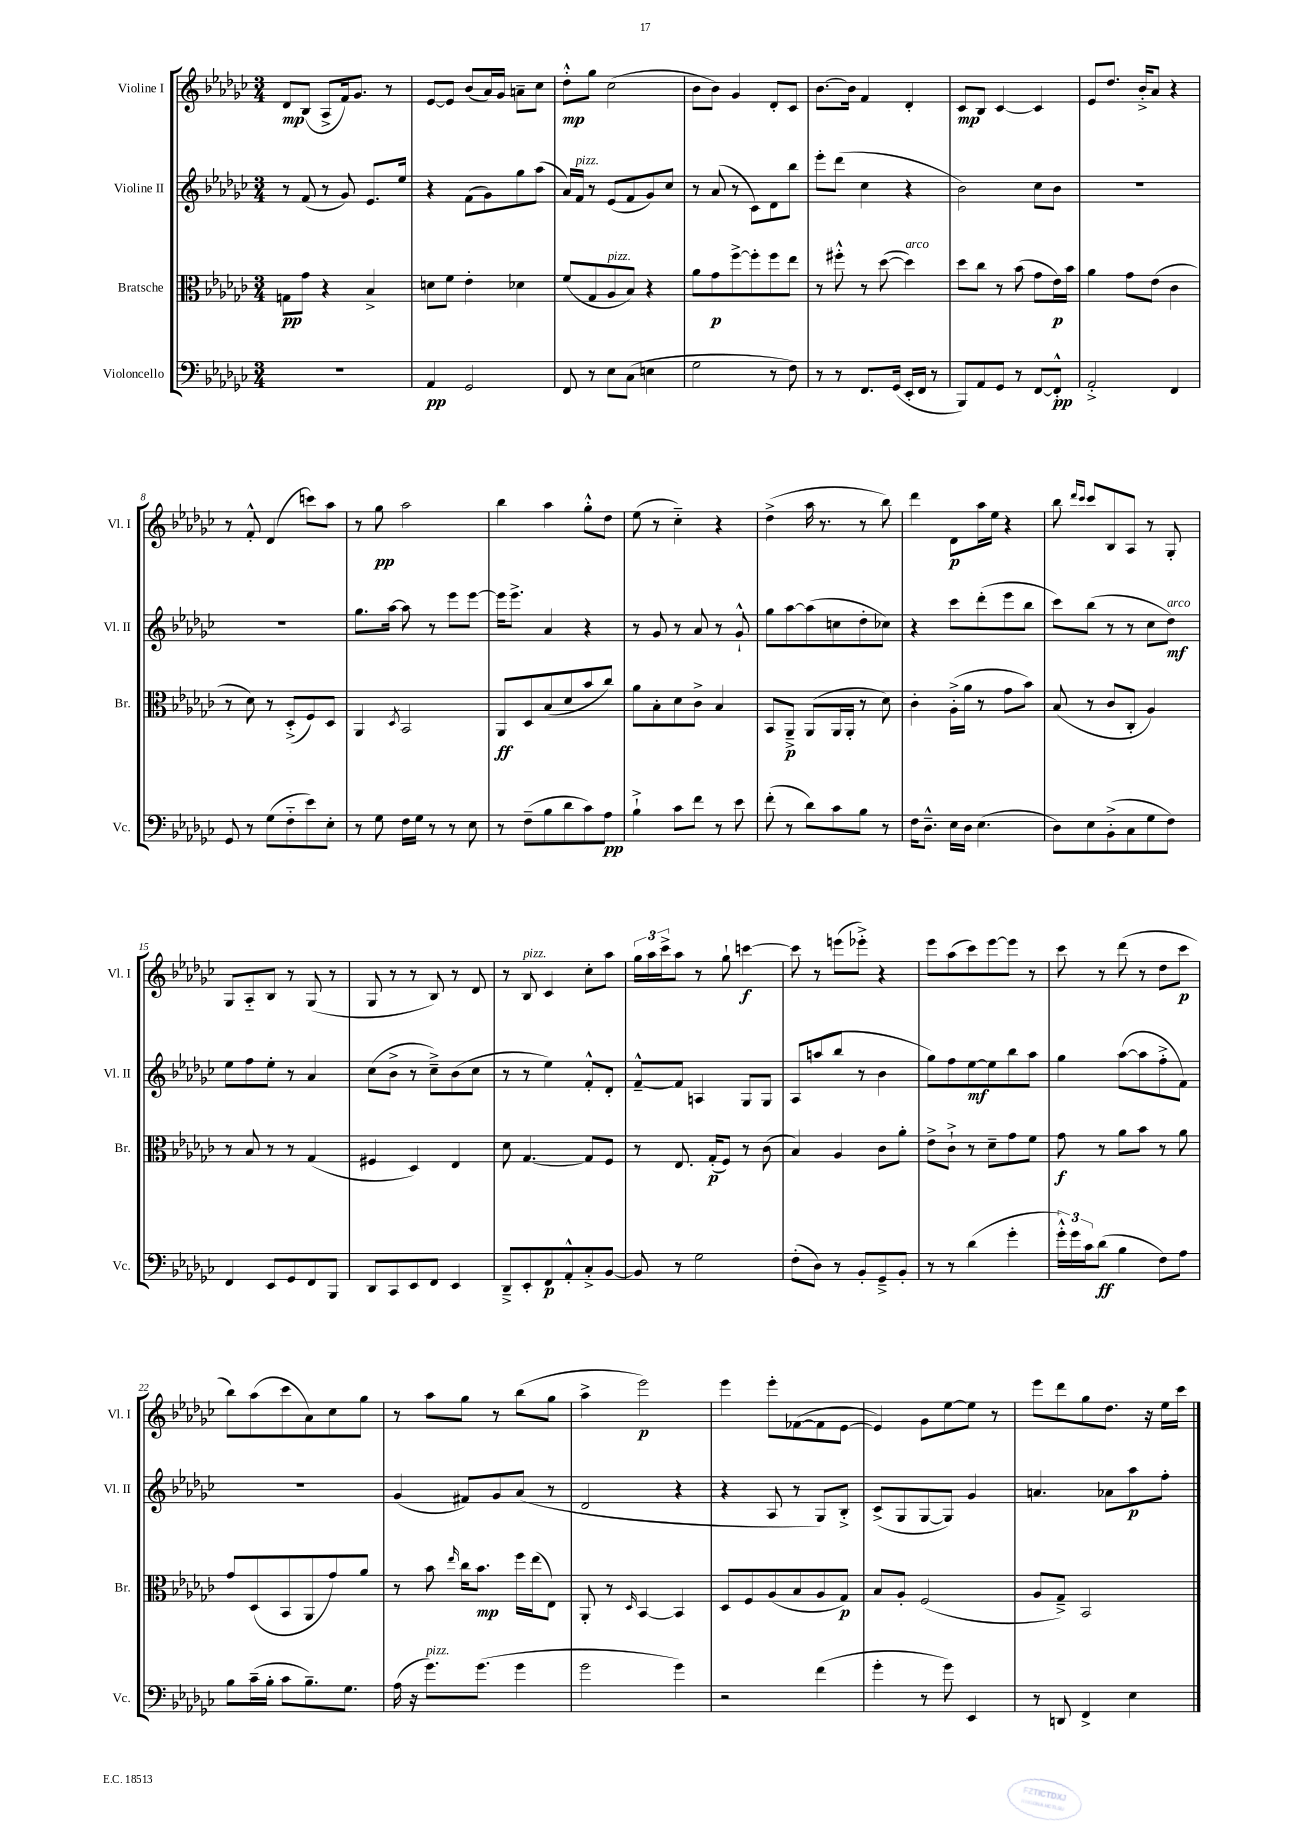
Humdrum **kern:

**kern	**kern	**kern	**kern
*staff4	*staff3	*staff2	*staff1
*clefF4	*clefC3	*clefG2	*clefG2
*k[b-e-a-d-g-c-]	*k[b-e-a-d-g-c-]	*k[b-e-a-d-g-c-]	*k[b-e-a-d-g-c-]
*M3/4	*M3/4	*M3/4	*M3/4
2.r	8G	8r	8d-
.	8g-	(8f	(8B-
.	4r	8r	8A-^
.	.	8g-)	16f)
.	.	.	8.g-
.	4B-^	8.e-	.
.	.	.	8r
.	.	16ee-	.
=	=	=	=
4AA-	8d	4r	[8e-
.	8f	.	8e-]
2GG-	4e-'	(8f	(8b-
.	.	8g-)	16a-)
.	.	.	16g-
.	4d-	8gg-	8a~
.	.	(8aa-	8cc-
=	=	=	=
8FF	(8f	16a-)	8dd-'^^
.	.	16f	.
8r	8G-	8r	8gg-
8E-	8A-	(8e-	(2cc-
(8C-	8B-)	8f	.
4E	4r	8g-)	.
.	.	8cc-	.
=	=	=	=
2G-	8a-	8r	8b-
.	8g-	(8a-	8b-)
.	[8ff^	8r	4g-
.	8ff']	8c-)	.
8r	8ff	8d-	8d-'
8F)	8ee-	8bb-	8c-
=	=	=	=
8r	8r	8eee-'	[8.b-
8r	8ff#'^^	(8ddd-	.
.	.	.	16b-]
8.FF	8r	4cc-	4f
.	([8dd-	.	.
(16GG-	.	.	.
16EE-'	4dd-])	4r	4d-'
16FF	.	.	.
8r	.	.	.
=	=	=	=
8BBB-)	8dd-	2b-)	8c-
8AA-	8cc-	.	8B-
8GG-	8r	.	[4c-
8r	(8b-	.	.
[8FF	8g-	8cc-	4c-]
8FF'^^]	16e-)	8b-	.
.	16b-	.	.
=	=	=	=
2AA-'^	4a-	2.r	8e-
.	.	.	8.dd-
.	8g-	.	.
.	.	.	16b-'^
.	(8e-	.	8a-
4FF	4c-	.	4r
=	=	=	=
8GG-	8r	2.r	8r
8r	8d-)	.	8f'^^
(8G-	8r	.	(4d-
8F'~	(8D-'^	.	.
8e-)	8F)	.	8ccc)
8E-'	8D-	.	8aa-
=	=	=	=
8r	4AA-	8.gg-	8r
8G-	.	.	8gg-
.	.	[16aa-	.
.	8qD-	.	.
16F	2BB-	8aa-]	2aa-
16G-	.	.	.
8r	.	8r	.
8r	.	8eee-	.
8E-	.	[8eee-	.
=	=	=	=
8r	8AA-	16eee-]	4bb-
.	.	8.eee-^	.
(8F~	8D-	.	.
8B-	(8B-	4a-	4aa-
8d-	8d-	.	.
8c-)	8b-	4r	8gg-'^^
8A-	8cc-)	.	8dd-
=	=	=	=
4B-`^	8a-	8r	(8ee-
.	8B-'	8g-	8r
8c-	8d-	8r	4cc-'~)
8f	8c-^	8a-	.
8r	4B-	8r	4r
8e-	.	8g-`^^	.
=	=	=	=
(8f'	8BB-	8gg-	(4dd-^
8r	8AA-~^	[8aa-	.
8d-)	(8AA-	(8aa-]	16aa-
.	.	.	8.r
8c-	16AA-	8cc	.
.	16AA-'	.	.
8B-	8r	8dd-'	8r
8r	8d-)	8cc-)	8bb-)
=	=	=	=
16F	4c-'	4r	4ddd-
8.D-~^^	.	.	.
16E-	(16A-'^	8ccc-	8d-
16D-	16a-	.	.
(4.E-	8r	(8ddd-'	16aa-
.	.	.	16ee-
.	8g-	8eee-	4r
.	8b-)	8bb-	.
=	=	=	=
8D-)	(8B-	8ccc-)	8bb-
.	.	.	16qqddd-
.	.	.	16qqccc-
8E-	8r	(8bb-	8ccc-
(8BB-'^	8c-	8r	8B-
8C-	8C-'	8r	8A-
8G-	4A-)	8cc-	8r
8F)	.	8dd-)	8G-'
=	=	=	=
4FF	8r	8ee-	8G-
.	8B-	8ff	8A-'~
8EE-	8r	8ee-'	8B-
8GG-	8r	8r	8r
8FF	(4G-	4a-	(8G-
8BBB-	.	.	8r
=	=	=	=
8DD-	4F#	(8cc-	8G-
8CC-	.	8b-^	8r
8EE-	4D-)	8r	8r
8FF	.	8cc-~^)	8B-)
4EE-	4E-	(8b-	8r
.	.	8cc-	8d-
=	=	=	=
8DD-~^	8d-	8r	8r
8EE-'	[4.G-	8r	8B-
8FF	.	4ee-)	4c-
8AA-'^^	.	.	.
8C-'^	8G-]	8f'^^	8cc-'
[8BB-	8F	8d-'	8aa-
=	=	=	=
8BB-]	8r	[8f~^^	24gg-
.	.	.	24aa-
.	.	.	24ccc-^
8r	8.E-	8f]	8aa-
2G-	.	4A	8r
.	(16G-'	.	.
.	8F)	.	8gg-`
.	8r	8G-	[4ccc
.	(8c-	8G-	.
=	=	=	=
(8F'	4B-)	8A-	8ccc]
8D-)	.	(8aa	8r
8r	4A-	8bb-	(8eee
8BB-'	.	8r	8eee-'^)
8GG-~^	8c-	4b-	4r
8BB-'	8a-'	.	.
=	=	=	=
8r	8e-^	8gg-)	8eee-
8r	8c-`^	8ff	(8aa-
(4d-	8r	[8ee-	8ccc-)
.	8d-~	8ee-]	[8eee-
4g-'	8g-	8bb-	8eee-]
.	8f	8aa-	8r
=	=	=	=
24g-'^^)	8g-	4gg-	8ccc-
24g-	.	.	.
24c-	.	.	.
(8d-	8r	.	8r
4B-	8a-	([8aa-	(8ddd-
.	8b-	8aa-]	8r
8F)	8r	8ff'^	8dd-
8A-	8a-	8f)	8ccc-
=	=	=	=
8B-	8g-	2.r	8bb-)
(16c-~	(8D-	.	(8aa-
16B-'	.	.	.
8c-	8BB-	.	8ccc-
8.B-~)	8AA-	.	8a-)
.	8g-)	.	8cc-
8.G-	.	.	.
.	8a-	.	8gg-
=	=	=	=
(16A-	8r	(4g-	8r
16r	.	.	.
8.g-)	8b-	.	8aa-
.	16qqee-	.	.
.	16cc-	8f#)	8gg-
(8.g-	8.b-	.	.
.	.	8g-	8r
4g-	16ff	(8a-	(8bb-
.	(16ee-	.	.
.	8E-)	8r	8gg-
=	=	=	=
2g-	8AA-'	2d-	4aa-^
.	8r	.	.
.	16qqD-	.	.
.	[4BB-	.	2eee-)
4g-)	4BB-]	4r	.
=	=	=	=
2r	8D-	4r	4eee-
.	8F	.	.
.	(8A-	8A-	8eee-'
.	8B-	8r	([8f-
(4f	8A-	8G-)	8f-]
.	8G-)	8B-'^	[8e-
=	=	=	=
4g-'	8B-	(8c-^	4e-])
.	8A-'	8G-	.
8r	(2F	[8G-	8g-
8g-)	.	8G-])	[8ee-
4EE-	.	4g-	8ee-]
.	.	.	8r
=	=	=	=
8r	8A-	4.a	8eee-
8DD	8G-~^)	.	8ddd-
4FF^	2BB-	.	8gg-
.	.	8a-	8.dd-
4E-	.	8aa-	.
.	.	.	16r
.	.	8ff'	16ee-
.	.	.	16ccc-
==	==	==	==
*-	*-	*-	*-
